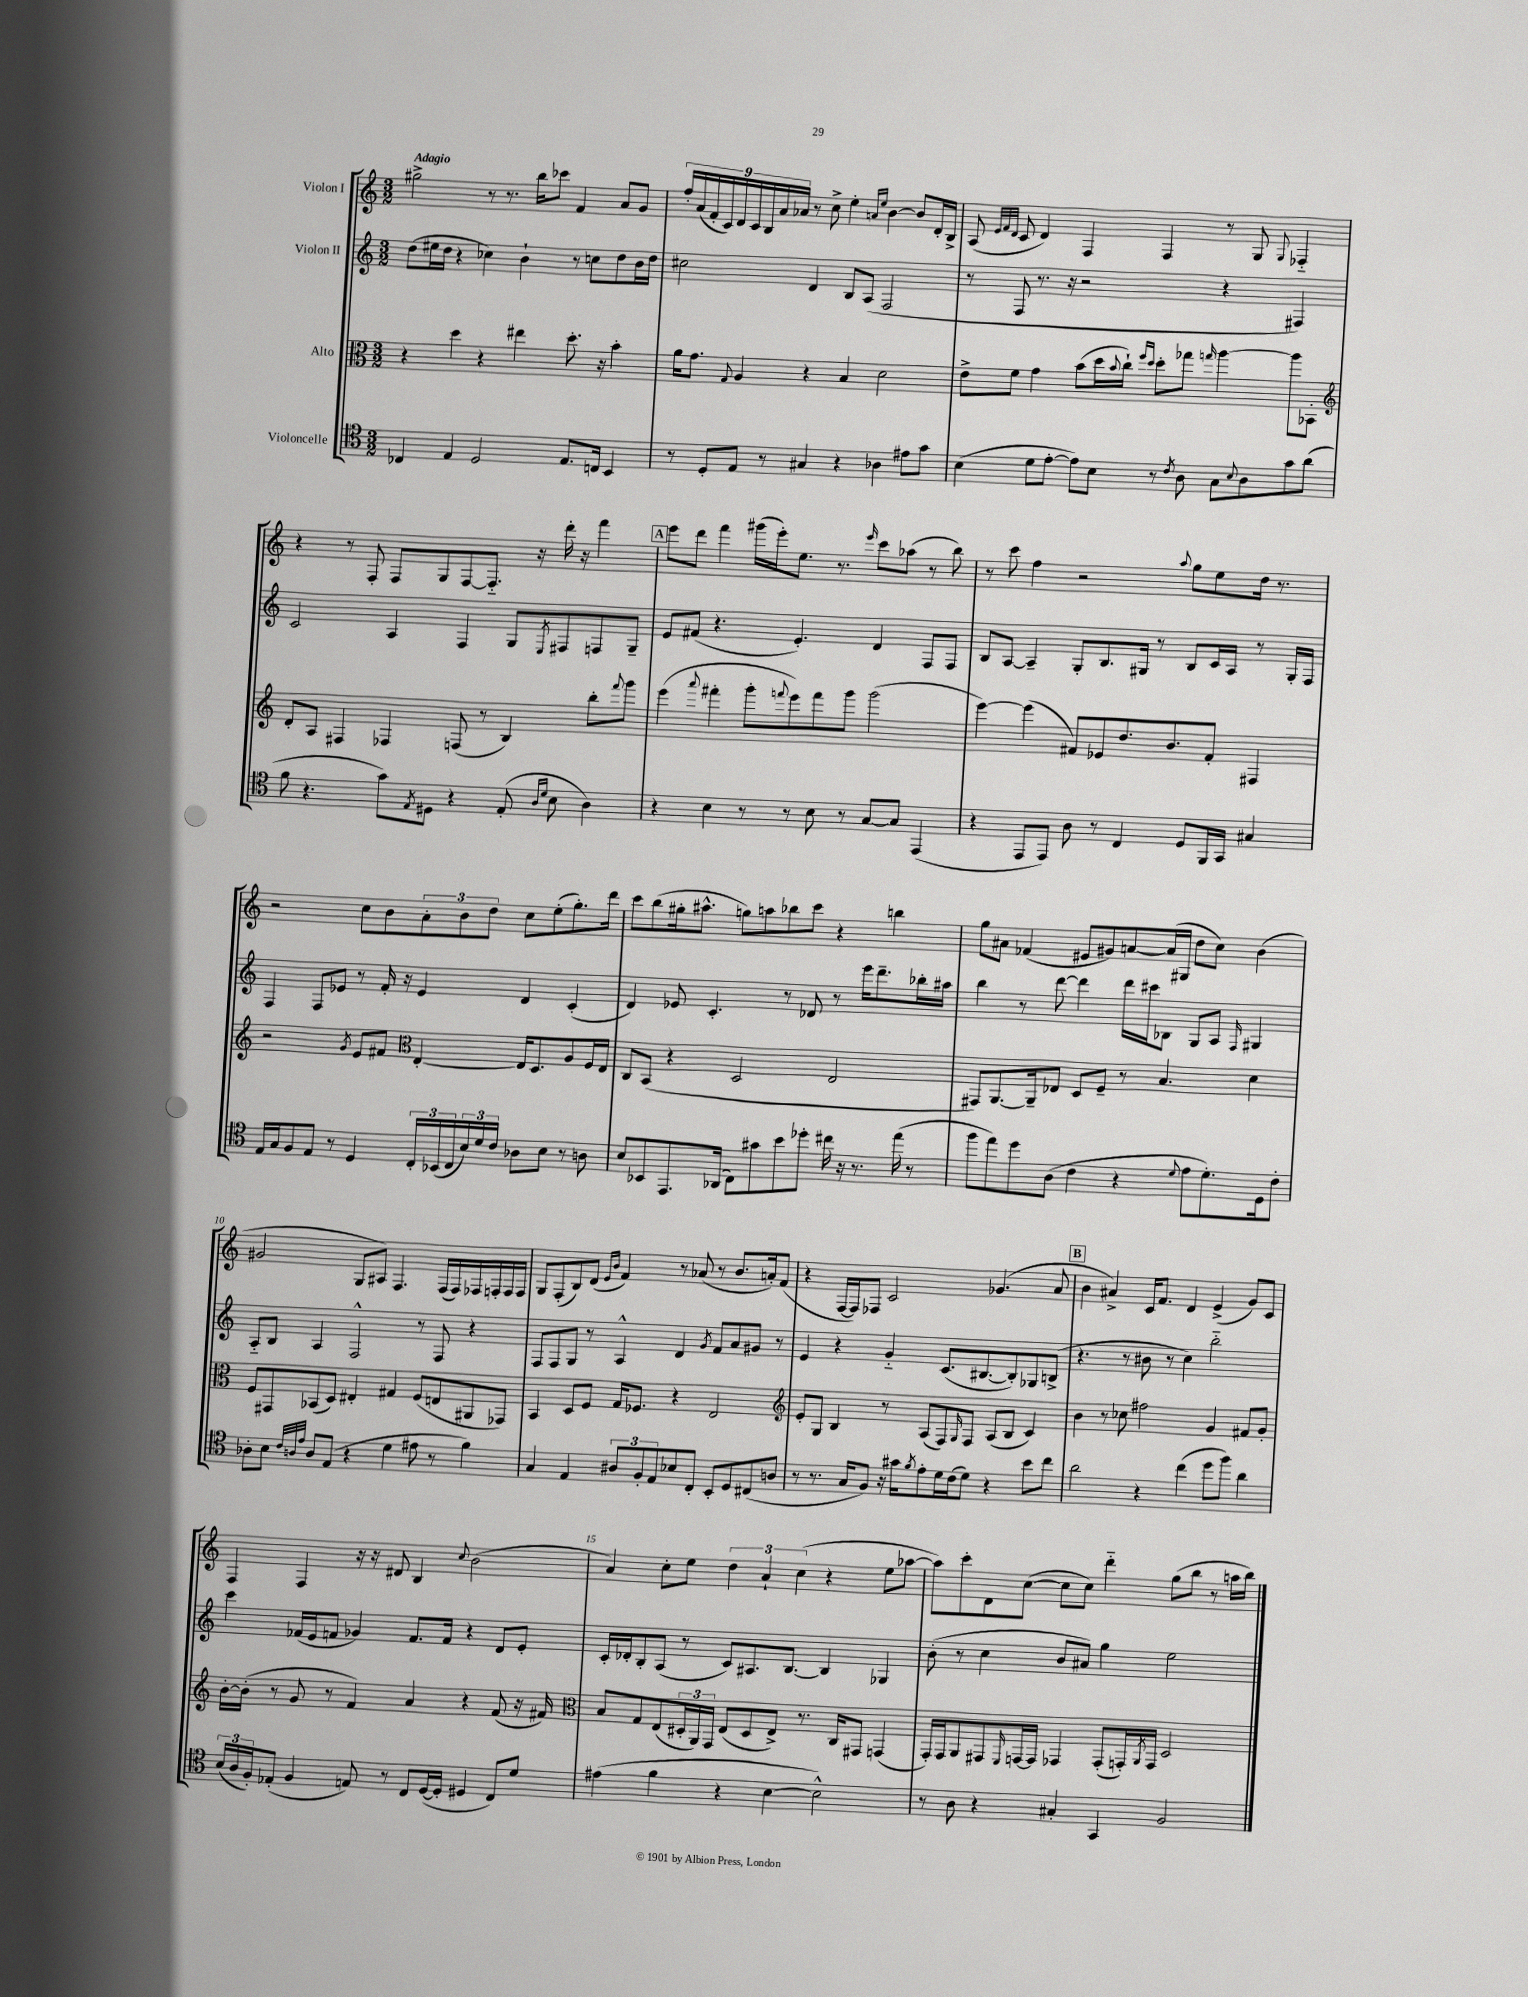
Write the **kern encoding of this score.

**kern	**kern	**kern	**kern
*staff4	*staff3	*staff2	*staff1
*clefC4	*clefC3	*clefG2	*clefG2
*k[]	*k[]	*k[]	*k[]
*M3/2	*M3/2	*M3/2	*M3/2
4C-	4r	(8dd	2gg#^
.	.	16ee#	.
.	.	16dd	.
4E	4dd	4r	.
2D	4r	4cc-)	8r
.	.	.	8.r
.	4ee#	4b`	.
.	.	.	16bb
.	.	.	8ccc-
8.E	8.dd'	8r	4f
.	.	8cc	.
16C	16r	.	.
4BB	4b'	8dd	8a
.	.	16b	8g
.	.	16dd	.
=	=	=	=
8r	16a	2cc#	18ff'
.	.	.	(18a
.	8.g	.	.
.	.	.	18f'
8D'	.	.	.
.	.	.	18c)
.	.	.	18d
.	8qqG	.	.
8E	4A	.	.
.	.	.	18c
.	.	.	18B
8r	.	.	.
.	.	.	18a
.	.	.	18a-
4G#	4r	4d	8r
.	.	.	8cc^
4r	4B	8B	4ee'
.	.	(8A	.
.	.	.	16qqa
.	.	.	16qqee
4A-	2d	2F	[4b
8e#	.	.	8b]
8g	.	.	16d'
.	.	.	16B^
=	=	=	=
(4B	8e^	8r	(8A
.	.	.	32qqe
.	.	.	32qqf
.	.	.	32qqd
.	8f	8F	8c
8d	4g	8.r	4d)
[8e'	.	.	.
.	.	16r	.
8e])	(8b	2r	4F
8B	16dd	.	.
.	8qqb	.	.
.	16cc`)	.	.
.	16qqff	.	.
.	16qqdd	.	.
8r	8dd'	.	4F
8qc	.	.	.
8A	8gg-	.	.
.	16qqgg	.	.
8G	[4aa	4r	8r
8qqB	.	.	.
8A	.	.	8G
.	.	.	8qqG
8g	8aa]	4F#)	4F-'~
(8a	8BB-'	.	.
=	=	=	=
*	*clefG2	*	*
8f	8d'	2c	4r
4.r	8A	.	.
.	4F#	.	8r
.	.	.	8F'
8g)	4F-	4A	8F
8qE	.	.	.
8D#	.	.	8G
4r	(8F	4F	[8F
.	8r	.	8.F'~]
(8E'	4B)	8G	.
.	.	.	16r
16qqA	.	.	.
16qqd	.	8qE	.
8B	.	8F#	16ddd'
.	.	.	16r
4A)	8bb'	8F	4fff
.	8qqfff	.	.
.	8ggg	8G~	.
=	=	=	=
4r	(4eee	8e	8eee
.	.	(8f#	8ddd
.	8qqaaa	.	.
4B	4fff#'	4.r	4fff
8r	8ggg'	.	(16ggg#
.	.	.	16eee')
.	8qqfff	.	.
8r	8eee)	4.e')	8.ee
8B	8fff	.	.
.	.	.	8.r
8r	8ggg	.	.
.	.	.	16qqeee
[8G	(2ggg	4d	8ccc
8G]	.	.	(8aa-
(4EE	.	8F	8r
.	.	8F	8bb)
=	=	=	=
4r	[4eee)	8B	8r
.	.	[8A	8ccc
8EE	(4eee]	4A~]	4ff
8EE)	.	.	.
8A	8f#)	8G'	2r
8r	8e-	8.B	.
4C	8.dd	.	.
.	.	16G#	.
.	.	8r	.
.	8.b	.	.
.	.	.	8qqaa
8D	.	8B	8gg
16FF	8f#'	16c	8ee
16GG	.	16A	.
4G#	4F#	8r	16dd
.	.	.	8.r
.	.	16G#'	.
.	.	16F	.
=	=	=	=
16E	2r	4F	2r
16G	.	.	.
8F	.	.	.
8E	.	8F	.
8r	.	8e-	.
.	8qg	.	.
4D	8e	8r	8cc
.	8f#	16f'	8b
.	.	16r	.
*	*clefC3	*	*
24C'	[4E'	4e-	12a'
(24BB-	.	.	.
24C	.	.	12b
24B)	.	.	.
24d	.	.	12dd
24c	.	.	.
8A-	16E]	4d	8cc
.	8.D	.	.
8B	.	.	(8ee'
8r	8A	(4c'	8.gg')
8A	16F	.	.
.	16E	.	16ddd
=	=	=	=
8B	8C	4d)	8ccc
8BB-	(8BB	.	(8bb
8.EE	4r	8e-	16gg#'
.	.	.	8.aa#^^
.	.	4.c'	.
(16AA-	.	.	.
8C)	2D	.	8gg)
8g#	.	.	8aa
8b	.	8r	8bb-
8dd-'	.	8d-	8ccc
16cc#	2E	8r	4r
16r	.	.	.
8.r	.	16eee	.
.	.	8.ddd~	.
.	.	.	4bb
(16ee	.	.	.
8r	.	16bb-'	.
.	.	16aa#	.
=	=	=	=
8ff	8GG#)	4bb	8gg
8ee)	[8.AA	.	8a#
8dd	.	8r	(4f-
.	16AA~]	.	.
(8A	8E-	[8ddd	.
4c	8D	4ddd]	8e#
.	8F~	.	8g#)
4r	8r	16ddd	[8a
.	.	16ccc#	.
.	4.B	8B-	(16a]
.	.	.	16G#
8qqd	.	.	.
8e	.	8G	8dd
8.d')	.	8A	8cc)
.	.	16qqF	.
.	4d	4G#	(4b
16D	.	.	.
8c'	.	.	.
=	=	=	=
8A-'	8F	8A'~	2g#
8B	8GG#	8B	.
32qqc	.	.	.
32qqA	.	.	.
32qqe	.	.	.
8A	(8BB-	4A	.
(8E	8D)	.	.
4r	4E#'	2F^^	8G
.	.	.	8A#)
4d	4G#	.	4.F
8e#	(8F	8r	.
8r	8E	8F	(16F
.	.	.	16F)
4f)	8AA#	4r	16F-
.	.	.	16F'
.	8GG-)	.	16F
.	.	.	16F
=	=	=	=
4G	4BB	8F	8G
.	.	8F	(8F'
4E	8D	8G	8B)
.	8F	8r	(8d
.	.	.	16qqe
.	.	.	16qqb
12A#	16G	4A^^	4f)
.	8.F-	.	.
12F'	.	.	.
12E	.	.	.
8B-	4r	4d	8r
8C'	.	.	(8a-
.	.	8qg	.
8BB'	2E	8f	8r
8D	.	8a	8.b
(8C#	.	8g#	.
.	.	.	16a')
8A	.	8r	(8f
=	=	=	=
*	*clefG2	*	*
8r	8e'	4e	4r
8.r	8G	.	.
.	4B	4r	[16F
16G	.	.	16F])
8F)	.	.	8F-
16r	8r	4g'~	2c
16g#	.	.	.
8qf	.	.	.
8e'	(8A	.	.
16d	8F)	(8.c	.
(16c	.	.	.
.	16qqG	.	.
8d)	8F	.	.
.	.	[8.B#	.
4r	(8A	.	(4.g-
.	8B	8B#'])	.
8b	4c)	8G-	.
8cc	.	(8B^	8a
=	=	=	=
2a	4b	4.r	4b
.	8r	.	4a#^)
.	8cc-	8r	.
4r	2ff#	8b#	16c
.	.	.	8.f
.	.	8r	.
(4cc	.	4cc)	4d
8dd	4g	2bb'~	(4e^
8ff)	.	.	.
4a	8f#	.	8g)
.	8g'	.	8c
=	=	=	=
(24B	[16b'	4ccc	4F
24A	.	.	.
.	(16b']	.	.
24F')	.	.	.
(8E-'	8r	.	.
4F	8g	(16f-	4F
.	.	16e	.
.	8r	8f	.
8E)	4f)	4g-)	16r
.	.	.	16r
8r	.	.	8d#
8C	4a	8.f	4B
([16D	.	.	.
16D']	.	16f	.
.	.	.	8qqcc
4D#	4r	4r	(2b
8C)	(8f	8d	.
8d	16r	8e'	.
.	16f#)	.	.
=	=	=	=
*	*clefC3	*	*
(4e#	8B	16c'	4a)
.	.	16d-'	.
.	8G	8B'	.
4f	(8E	(8A	8cc'
.	24D#'	8r	8ee
.	24AA)	.	.
.	24GG	.	.
4r	(8E	8c)	6dd
.	8D#	8.A#	.
.	.	.	6a`
[4B	8E^)	.	.
.	.	[8.B	.
.	.	.	(6cc
.	8.r	.	.
2B^^])	.	4B]	4r
.	16C	.	.
.	8GG#	.	.
.	(4GG	4G-	8ee
.	.	.	[8aa-
=	=	=	=
8r	16GG')	(8b'	8aa-])
.	16GG	.	.
8A	8AA	8r	8ccc'
4r	8GG#	4cc	8d
.	16qqFF	.	.
.	[16GG	.	([8cc
.	16GG]	.	.
4G#'	4GG-	8b	8cc]
.	.	8a#)	8cc)
4GG	(8GG-'	4gg	4ddd'~
.	16GG')	.	.
.	8qAA	.	.
.	16GG	.	.
2F	2D	2ee	(8gg
.	.	.	8bb
.	.	.	8r
.	.	.	16aa
.	.	.	16bb)
==	==	==	==
*-	*-	*-	*-
